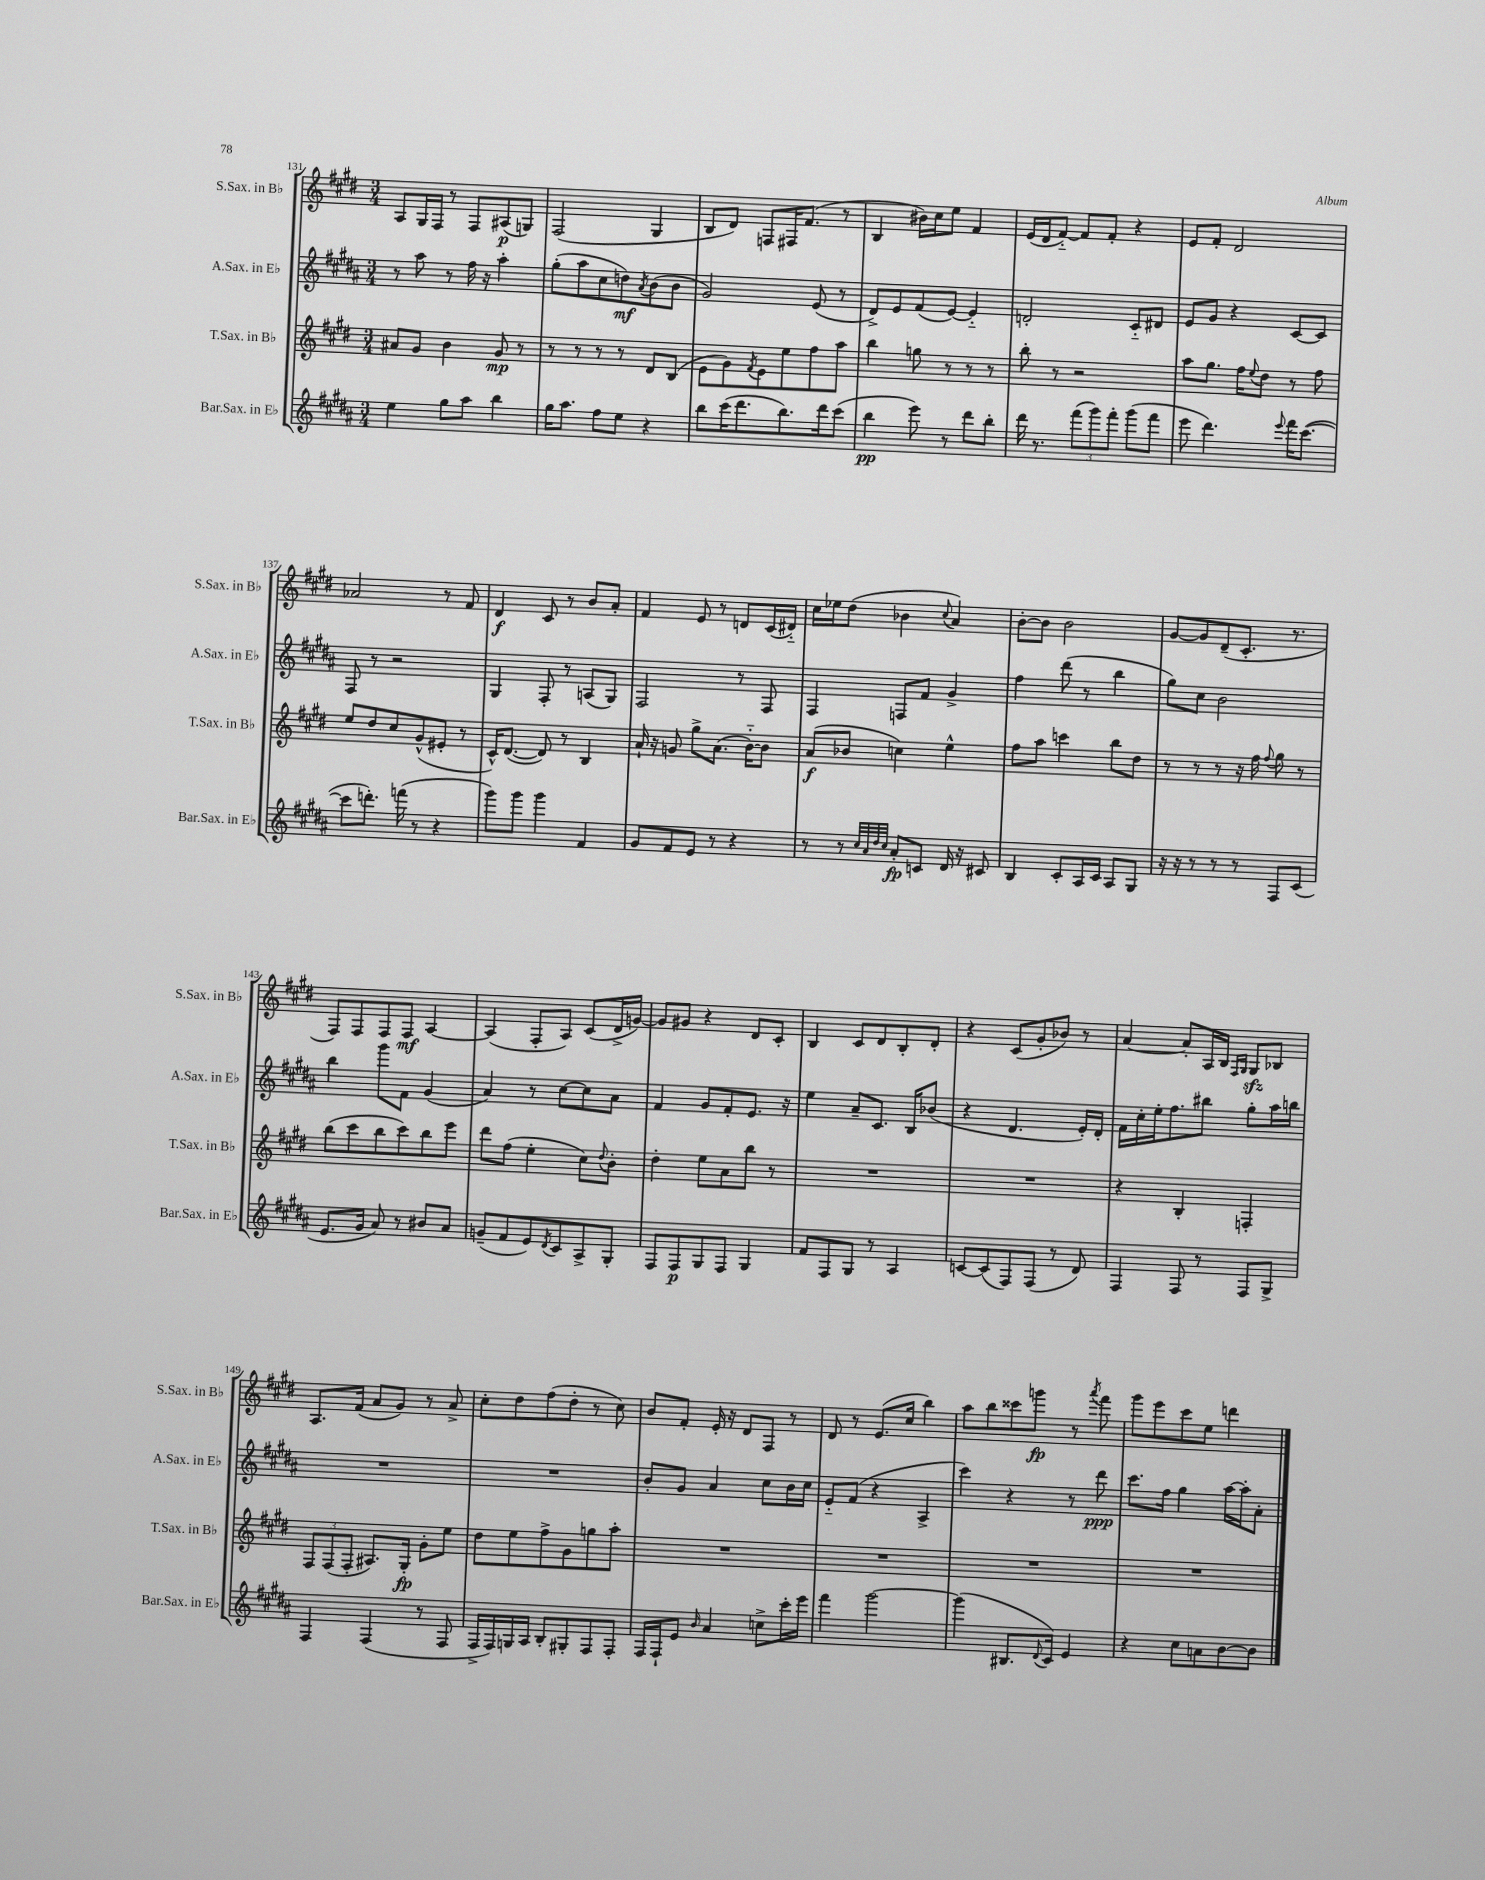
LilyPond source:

<<
\new StaffGroup <<
\new Staff = "s0" \with { instrumentName = "S.Sax. in Bb" shortInstrumentName = "S.Sax. in Bb" } {
    \clef treble \key e \major \numericTimeSignature \time 3/4
    a8 gis16 fis16 r8 fis8 ais8\p( g8) |
    fis2( gis4 |
    b8 dis'8) f8 fis16 fis'8.( r8 |
    b4 bis'16) cis''16 e''8 fis'4 |
    e'16( dis'16 fis'8~-_) fis'8 fis'8-. r4 |
    e'8 fis'8-. dis'2 |
    aes'2 r8 fis'8 |
    dis'4\f cis'8 r8 b'8 a'8-. |
    fis'4 e'8 r8 d'8 cis'16( dis'16-_) |
    cis''16 ees''16 dis''8( bes'4 \appoggiatura { cis''8 } a'4) |
    b'8~-. b'8 b'2 |
    gis'8~ gis'8 dis'8--( cis'8.-. r8. |
    fis8) fis8 fis8 fis8\mf a4~ |
    a4( fis8-. a8) cis'8( dis'16-> g'16~) |
    g'8 gis'8 r4 dis'8 cis'8-. |
    b4 cis'8 dis'8 b8-. dis'8-. |
    r4 cis'8( gis'8-. bes'8) r8 |
    a'4~ a'8-. a16 b16 \grace { fis16 gis16 } gis8\sfz bes8 |
    a8. fis'16( a'8 gis'8) r8 a'8-> |
    cis''8-. dis''8 fis''8( dis''8-. r8 cis''8) |
    b'8 fis'8-. e'16-. r16 dis'8 fis8 r8 |
    dis'8 r8 e'8.( cis''16 b''4) |
    a''8 b''8 cisis'''8 g'''8\fp r8 \acciaccatura { a'''8 } fis'''8 |
    gis'''8 e'''8 cis'''8 e''8 d'''4 \bar "|." |
}
\new Staff = "s1" \with { instrumentName = "A.Sax. in Eb" shortInstrumentName = "A.Sax. in Eb" } {
    \clef treble \key b \major \numericTimeSignature \time 3/4
    r8 ais''8 r8 fis''16 r16 ais''4-. |
    gis''8-.( ais''8 cis''8 d''8\mf) \acciaccatura { ais'8 } b'8( b'8 |
    gis'2) e'8( r8 |
    dis'8->) e'8 fis'8( e'8~) e'4-_ |
    d'2-. cis'8-_ dis'8 |
    e'8 gis'8 r4 cis'8~ cis'8 |
    fis8 r8 r2 |
    gis4 fis8-. r8 a8( gis8) |
    fis2 r8 fis8 |
    fis4 f8 fis'8 gis'4-> |
    fis''4 dis'''8( r8 b''4 |
    gis''8) cis''8 b'2 |
    b''4 gis'''8 fis'8 gis'4( |
    ais'4) r8 cis''8~ cis''8 ais'8 |
    fis'4 gis'8 fis'8-. e'8. r16 |
    e''4 ais'8-- cis'8. b16 bes'8( |
    r4 dis'4. e'16-.) dis'16-. |
    fis'16 cis''16-. e''16-. fis''8. bis''8 gis''8-. ais''16 b''16 |
    R2. |
    R2. |
    b'8-. gis'8 ais'4 cis''8 b'16 cis''16 |
    e'8-_ fis'8( r4 ais4-> |
    cis'''4) r4 r8 dis'''8\ppp |
    cis'''8. fis''16 gis''4 ais''16~ ais''16-. ais'8-. \bar "|." |
}
\new Staff = "s2" \with { instrumentName = "T.Sax. in Bb" shortInstrumentName = "T.Sax. in Bb" } {
    \clef treble \key e \major \numericTimeSignature \time 3/4
    ais'8 gis'8 b'4 gis'8\mp r8 |
    r8 r8 r8 r8 dis'8 b8( |
    e'8 gis'8) \acciaccatura { fis'8 } e'8 e''8 fis''8 a''8 |
    b''4 g''8 r8 r8 r8 |
    b''8-. r8 r2 |
    a''8 gis''8. fis''16 \appoggiatura { e''8 } dis''8 r8 fis''8 |
    e''8 dis''8 cis''8 gis'8-^( eis'8-. r8 |
    cis'16-^) dis'8.~( dis'8) r8 b4 |
    a'16-! r16 g'8 gis''8-> a'8.( b'16~-_) b'8 |
    a'8\f( bes'8 c''4) e''4-^ |
    fis''8 a''8 c'''4 b''8 dis''8 |
    r8 r8 r8 r16 fis''16 \appoggiatura { fis''8 } gis''8 r8 |
    b''8( cis'''8 b''8 cis'''8) b''8 e'''8 |
    dis'''8 fis''8( e''4-. cis''8) \appoggiatura { dis''8 } b'8-. |
    dis''4-. e''8 a'8 b''8 r8 |
    R2. |
    R2. |
    r4 b4-. f4-. |
    \tuplet 3/2 { fis8 fis8( fis8-. } ais8.) gis16-.\fp gis'8-. e''8 |
    dis''8 e''8 fis''8-> gis'8 g''8 a''8-. |
    R2. |
    R2. |
    R2. |
    R2. \bar "|." |
}
\new Staff = "s3" \with { instrumentName = "Bar.Sax. in Eb" shortInstrumentName = "Bar.Sax. in Eb" } {
    \clef treble \key b \major \numericTimeSignature \time 3/4
    e''4 gis''8 ais''8 b''4 |
    gis''16 ais''8. fis''8 e''8 r4 |
    b''8 cis'''16( dis'''8. b''8.) dis'''16 cis'''8( |
    b''4\pp e'''8) r8 dis'''8 b''8-. |
    dis'''16 r8. \tuplet 3/2 { fis'''8( gis'''8) fis'''8-. } gis'''8( fis'''8 |
    e'''8 dis'''4.) \appoggiatura { e'''8 } fis'''16 cis'''8.~( |
    cis'''8 d'''8.-.) f'''16( r8 r4 |
    gis'''8) gis'''8 gis'''4 fis'4 |
    gis'8 fis'8 e'8 r8 r4 |
    r8 r8 \grace { cis''32 ais'32 dis''32 cis''32 } ais'8-.\fp c'8 dis'16 r16 cis'8 |
    b4 cis'8-. ais16 cis'16 ais8 gis8 |
    r16 r16 r8 r8 r8 fis8 cis'8( |
    e'8. gis'16 ais'8) r8 bis'8 ais'8 |
    g'8--( fis'8 e'8) \acciaccatura { dis'8 } cis'8 ais8-> gis8-. |
    fis8 fis8\p gis8 fis8 gis4 |
    fis'8 fis8 gis8 r8 ais4 |
    c'8~ c'8( fis8) fis8( r8 dis'8) |
    fis4 fis8 r8 fis8 gis8-> |
    fis4 fis4( r8 fis8 |
    fis16-> fis16) g16 ais16 b8-. gis8-. fis8 fis8-. |
    fis16 fis16-! e'8 \grace { b'16 } ais'4 c''8-> cis'''16-. e'''16 |
    fis'''4 gis'''2~ |
    gis'''4( bis8. \appoggiatura { dis'8 } cis'16) e'4 |
    r4 cis''8 a'8 b'8~ b'8 \bar "|." |
}
>>
>>
\layout { \context { \Score currentBarNumber = #131 } }
